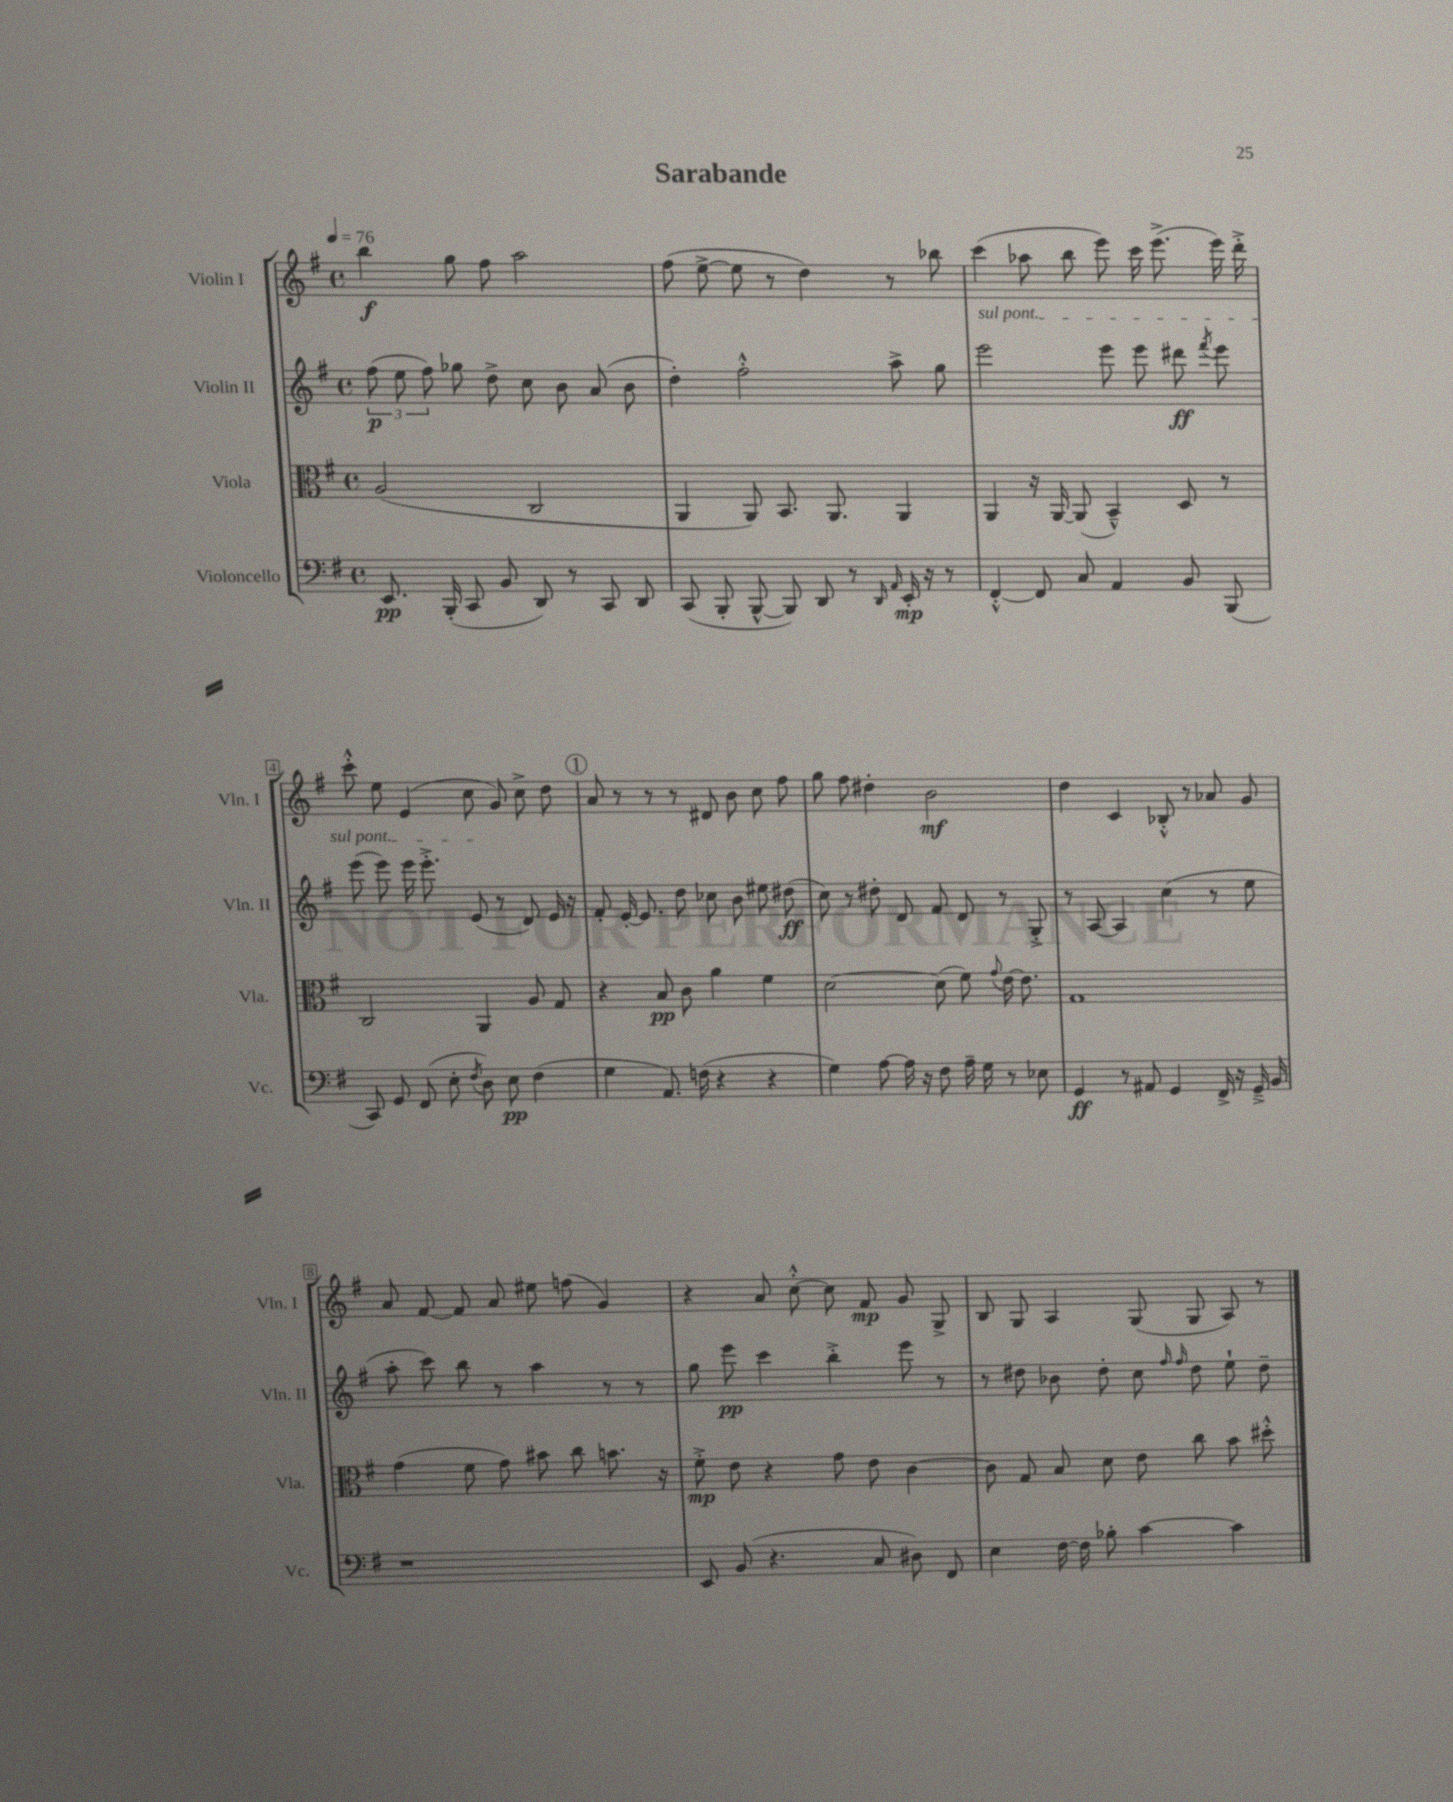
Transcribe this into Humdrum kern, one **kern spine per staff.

**kern	**kern	**kern	**kern
*staff4	*staff3	*staff2	*staff1
*clefF4	*clefC3	*clefG2	*clefG2
*k[f#]	*k[f#]	*k[f#]	*k[f#]
*M4/4	*M4/4	*M4/4	*M4/4
*met(c)	*met(c)	*met(c)	*met(c)
*MM76	*MM76	*MM76	*MM76
8.EE/	(2A/	(12ff#\	4bb\
.	.	12ee\	.
.	.	12ff#\)	.
(16BBB'/	.	.	.
8CC/	.	8gg-\	8gg\
8BB/	.	8dd^\	8ff#\
8DD/)	2C/	8cc\	2aa\
8r	.	8b\	.
8CC/	.	(8a/	.
8DD/	.	8b\	.
=	=	=	=
(8CC/	4AA/	4dd'\)	(8ff#\
8BBB'/	.	.	[8ee^\
[8BBB^^/	8AA/)	2ff#'^^\	8ee\]
8BBB/])	8.BB/	.	8r
8DD/	.	.	4dd\)
.	8.AA/	.	.
8r	.	.	.
16qqDD/	.	.	.
16qqAA/	.	.	.
16EE'/	4AA/	8aa^\	8r
16r	.	.	.
8r	.	8gg\	8bb-\
=	=	=	=
[4FF#'^^/	4AA/	2eee\	(4ccc\
8FF#/]	16r	.	8aa-\
.	[16AA/	.	.
8C/	(8AA/]	.	8bb\
4AA/	4BB~^^/)	8eee\	8eee\)
.	.	8eee\	16ccc\
.	.	.	(8.eee^\
8BB/	8D/	8ddd#\	.
.	.	8qfff#/	.
(8BBB/	8r	8eee\	16eee\)
.	.	.	16ddd'^\
=	=	=	=
8CC/)	2C/	(8eee\	8ccc'^^\
8GG/	.	8eee\)	8ee\
(8FF#/	.	16eee\	(4e/
.	.	8.eee'^\	.
8E'\	.	.	.
8qF#/	.	.	.
8D\)	4AA/	(8e/	8cc\
8E\	.	8r	8g/)
(4F#\	8A/	8d/)	8cc^\
.	8G/	16e/	8dd\
.	.	16r	.
=	=	=	=
4G\	4r	8f#'/	8a/
.	.	[16e'/	8r
.	.	8.e/]	.
8.AA/)	8B/	.	8r
.	8c\	8dd\	8r
(16F\	.	.	.
4r	4a\	8cc-\	8d#/
.	.	8b\	8b\
4r	4f#\	8ee#\	8cc\
.	.	(8dd#\	8ff#\
=	=	=	=
4G\)	[2d\	8cc\)	8gg\
.	.	8r	8ff#\
[8A\	.	8dd#'\	4dd#'\
16A\]	.	8d/	.
16r	.	.	.
8F#\	(8d\]	8f#/	2b\
16A~\	8f#\)	8d/	.
16G\	.	.	.
.	8qqg/	.	.
8r	[16e\	8r	.
.	8.e\]	.	.
8E-\	.	8G'^/	.
=	=	=	=
4GG/	1G	8r	4dd\
.	.	[8A/	.
8r	.	4A/]	4c/
8AA#/	.	.	.
4GG/	.	(4cc\	8B-'^^/
.	.	.	8r
16FF#^/	.	8r	8a-/
16r	.	.	.
16GG~^/	.	8ee\	8g/
16BB/	.	.	.
=	=	=	=
1r	(4g\	8aa'\	8a/
.	.	8ccc\)	[8f#/
.	8f#\	8bb\	8f#/]
.	8g\)	8r	8a/
.	8b#\	4aa\	8ee#\
.	8cc\	.	(8ff\
.	8.b\	8r	4g/)
.	.	8r	.
.	16r	.	.
=	=	=	=
8EE/	8f#'^\	8gg\	4r
(8BB/	8e\	8eee\	.
4.r	4r	4ccc\	8a/
.	.	.	[8cc'^^\
.	8g\	4bb'^\	8cc\]
8C/	8e\	.	8f#/
8D#\)	[4c\	8eee\	8g/
8FF#/	.	8r	8G^/
=	=	=	=
4E\	8c\]	8r	8B/
.	8G/	8dd#\	8G/
[16F#\	8B/	8b-\	4A/
16F#\]	.	.	.
8B-'\	8d\	8dd#'\	.
[4c\	8e\	8cc\	(8G/
.	.	16qqff#/	.
.	.	16qqff#/	.
.	8cc\	8dd#\	8G/
4c\]	8b\	8ee`\	8A/)
.	8dd#'^^\	8dd#~\	8r
==	==	==	==
*-	*-	*-	*-
